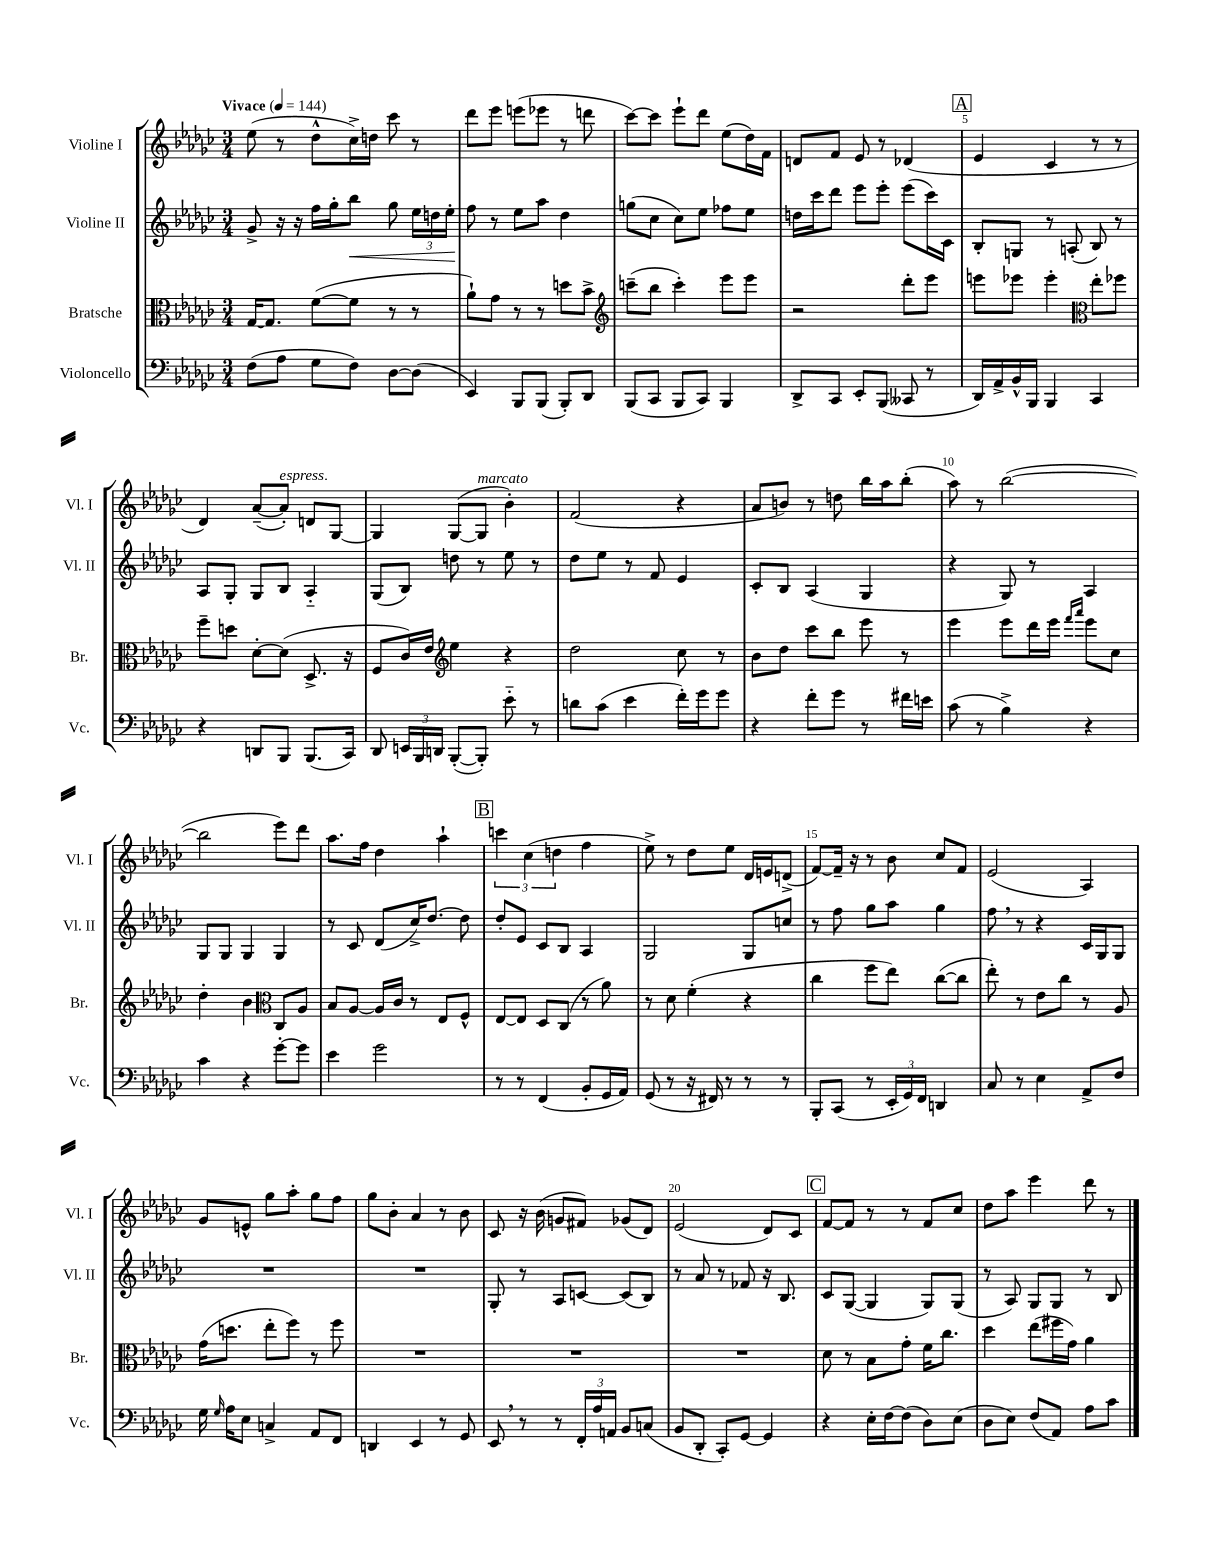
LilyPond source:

<<
\new StaffGroup <<
\new Staff = "s0" \with { instrumentName = "Violine I" shortInstrumentName = "Vl. I" } {
    \clef treble \key ges \major \numericTimeSignature \time 3/4 \tempo "Vivace" 4 = 144
    \autoBeamOff ees''8( r8 des''8[-^ ces''16->) d''16] ces'''8 r8 |
    des'''8[ ees'''8] e'''8[( ees'''8] r8 d'''8 |
    ces'''8[~) ces'''8] ees'''8[-! des'''8] ees''8[( des''16) f'16] |
    d'8[ f'8] ees'8 r8 des'4( |
    \mark \markup { \box "A" } ees'4 ces'4 r8 r8 |
    des'4) aes'8[~--( aes'8]-.^\markup { \italic "espress." }) d'8[ ges8]~ |
    ges4 ges8[~( ges8]^\markup { \italic "marcato" } bes'4-.) |
    f'2( r4 |
    aes'8[ b'8]) r8 d''8 bes''16[ aes''16 bes''8]-.( |
    aes''8) r8 bes''2~( |
    bes''2 ees'''8[) des'''8] |
    aes''8.[ f''16] des''4 aes''4-! |
    \mark \markup { \box "B" } \tuplet 3/2 { c'''4 ces''4( d''4 } f''4 |
    ees''8->) r8 des''8[ ees''8] des'16[ e'16 d'8]->( |
    f'8[~) f'16]-- r16 r8 bes'8 ces''8[ f'8] |
    ees'2( aes4) |
    ges'8[ e'8]-^ ges''8[ aes''8]-. ges''8[ f''8] |
    ges''8[ bes'8]-. aes'4 r8 bes'8 |
    ces'8 r16 bes'16( g'8[ fis'8]) ges'8[( des'8]) |
    ees'2( des'8[) ces'8] |
    \mark \markup { \box "C" } f'8[~ f'8] r8 r8 f'8[ ces''8] |
    des''8[ aes''8] ees'''4 des'''8 r8 \bar "|." |
}
\new Staff = "s1" \with { instrumentName = "Violine II" shortInstrumentName = "Vl. II" } {
    \clef treble \key ges \major \numericTimeSignature \time 3/4
    \autoBeamOff ges'8-> r16 r16 f''16[ ges''16-. bes''8]\< ges''8 \tuplet 3/2 { ees''16[ d''16 ees''16]-.\! } |
    f''8 r8 ees''8[ aes''8] des''4 |
    g''8[( ces''8] ces''8[) ees''8] fes''8[ ees''8] |
    d''16[ ces'''16 des'''8] ees'''8[ ees'''8]-. ees'''8[( ces'''16) ces'16] |
    \mark \markup { \box "A" } bes8[-. g8] r8 a8-.( bes8) r8 |
    aes8[ ges8]-. ges8[ bes8] aes4-_ |
    ges8[( bes8]) d''8 r8 ees''8 r8 |
    des''8[ ees''8] r8 f'8 ees'4 |
    ces'8[-. bes8] aes4( ges4 |
    r4 ges8) r8 aes4 |
    ges8[ ges8] ges4 ges4 |
    r8 ces'8 des'8[( ces''16->) des''8.]~ des''8 |
    \mark \markup { \box "B" } des''8[-. ees'8] ces'8[ bes8] aes4 |
    ges2 ges8[ c''8] |
    r8 f''8 ges''8[ aes''8] ges''4 |
    f''8 \breathe r8 r4 ces'16[ ges16 ges8] |
    R2. |
    R2. |
    ges8-. r8 aes8[ c'8]~ c'8[( bes8]) |
    r8 aes'8 r8 fes'8 r16 bes8. |
    \mark \markup { \box "C" } ces'8[ ges8]~( ges4 ges8[) ges8]( |
    r8 aes8) ges8[ ges8] r8 bes8 \bar "|." |
}
\new Staff = "s2" \with { instrumentName = "Bratsche" shortInstrumentName = "Br." } {
    \clef alto \key ges \major \numericTimeSignature \time 3/4
    \autoBeamOff ges16[~ ges8.] f'8[~( f'8] r8 r8 |
    aes'8[-!) ges'8] r8 r8 d''8[ bes'8]-> |
    \clef treble c'''8[--( bes''8] c'''4-.) ees'''8[ ees'''8] |
    r2 des'''8[-. ees'''8] |
    \mark \markup { \box "A" } e'''8[ ees'''8] ees'''4-. \clef alto ees''8[-. fes''8] |
    f''8[-- d''8] des'8[~-. des'8]( des8.-> r16 |
    f8[ ces'16) ees'16] \clef treble ees''4 r4 |
    des''2 ces''8 r8 |
    bes'8[ des''8] ces'''8[ bes''8] ees'''8 r8 |
    ees'''4 ees'''8[ des'''16 ees'''16] \grace { f'''16[ aes'''16] } ees'''8[ ces''8] |
    des''4-. bes'4 \clef alto ces8[ aes8] |
    bes8[ aes8]~ aes16[ ces'16] r8 ees8[ f8]-^ |
    \mark \markup { \box "B" } ees8[~ ees8] des8[ ces8]( r8 aes'8) |
    r8 des'8 f'4-.( r4 |
    ces''4 f''8[ ees''8]) ces''8[~( ces''8] |
    ees''8-.) r8 ees'8[ ces''8] r8 aes8 |
    ges'16[( d''8.] ees''8[-. f''8]) r8 f''8 |
    R2. |
    R2. |
    R2. |
    \mark \markup { \box "C" } des'8 r8 bes8[ ges'8]-. f'16[ ces''8.] |
    des''4 ees''8[( fis''16 ges'16]) aes'4 \bar "|." |
}
\new Staff = "s3" \with { instrumentName = "Violoncello" shortInstrumentName = "Vc." } {
    \clef bass \key ges \major \numericTimeSignature \time 3/4
    \autoBeamOff f8[( aes8] ges8[ f8]) des8[~ des8]( |
    ees,4) bes,,8[ bes,,8]( bes,,8[-.) des,8] |
    bes,,8[( ces,8] bes,,8[ ces,8]) bes,,4 |
    des,8[-> ces,8] ees,8[-. bes,,8]( ceses,8 r8 |
    \mark \markup { \box "A" } des,16[) aes,16-> bes,16-^ bes,,16] bes,,4 ces,4 |
    r4 d,8[ bes,,8] bes,,8.[( ces,16]) |
    des,8 \tuplet 3/2 { e,16[ bes,,16 d,16] } bes,,8[~-.( bes,,8]-.) ees'8-_ r8 |
    d'8[ ces'8]( ees'4 f'16[-.) ges'16 ges'8] |
    r4 f'8[-. ges'8] r8 fis'16[ e'16] |
    ces'8( r8 bes4->) r4 |
    ces'4 r4 ges'8[~-. ges'8] |
    ees'4 ges'2 |
    \mark \markup { \box "B" } r8 r8 f,4( bes,8[-. ges,16 aes,16]) |
    ges,8( r8 r16 fis,16) r8 r8 r8 |
    bes,,8[-. ces,8]( r8 \tuplet 3/2 { ees,16[-. ges,16) f,16] } d,4 |
    ces8 r8 ees4 aes,8[-> f8] |
    ges16 \grace { ges16 } aes16[ ees8] c4-> aes,8[ f,8] |
    d,4 ees,4 r8 ges,8 |
    ees,8 \breathe r8 r8 \tuplet 3/2 { f,16[-. aes16 a,16] } bes,8[ c8]( |
    bes,8[ des,8]-. ces,8[-.) ges,8]~ ges,4 |
    \mark \markup { \box "C" } r4 ees16[-. f16~ f8]( des8[) ees8]( |
    des8[ ees8]) f8[( aes,8]) aes8[ ces'8] \bar "|." |
}
>>
>>
\layout { \context { \Score \override BarNumber.break-visibility = ##(#f #t #t) barNumberVisibility = #(every-nth-bar-number-visible 5) } }
